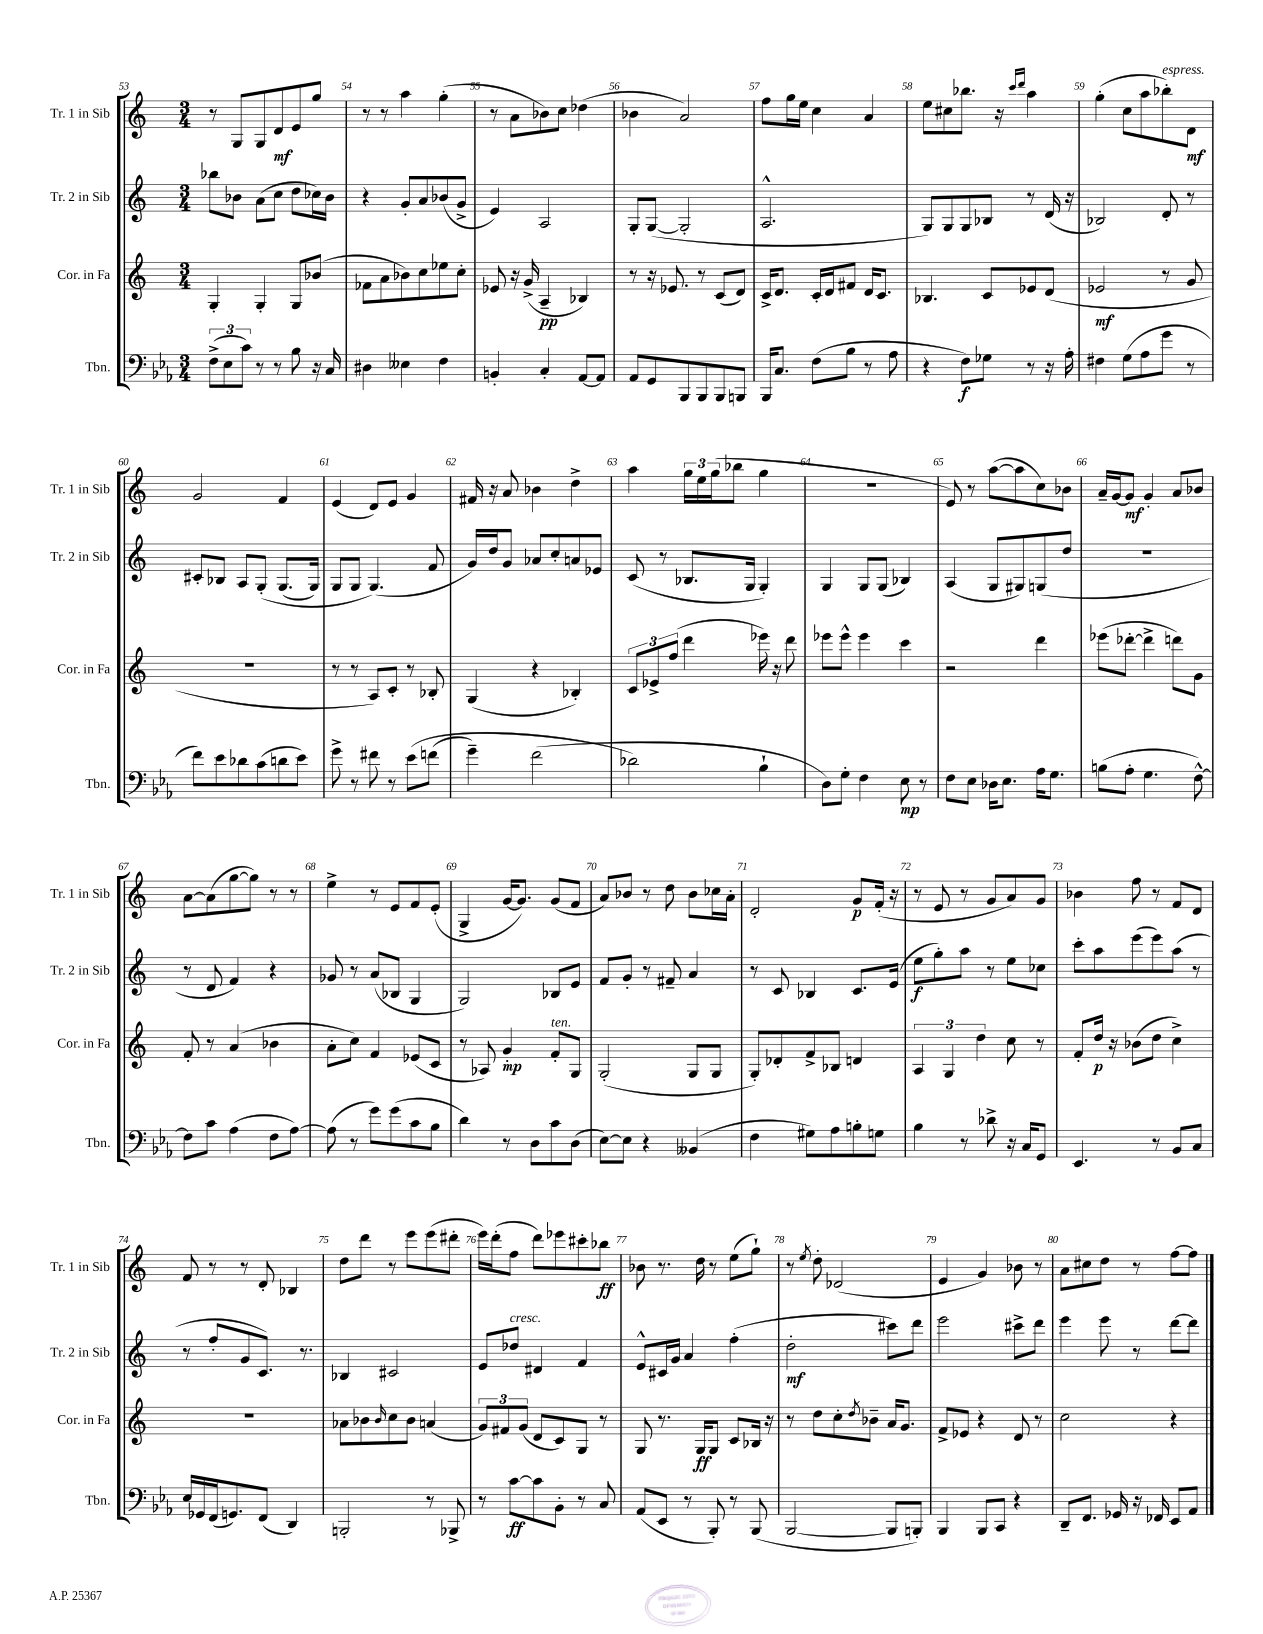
<<
\new StaffGroup <<
\new Staff = "s0" \with { instrumentName = "Tr. 1 in Sib" shortInstrumentName = "Tr. 1 in Sib" } {
    \clef treble \key c \major \numericTimeSignature \time 3/4
    r8 g8 g8 d'8\mf e'8 g''8 |
    r8 r8 a''4 g''4-.( |
    r8 a'8 bes'8) c''8 des''4( |
    bes'4 a'2) |
    f''8 g''16 e''16 c''4 a'4 |
    e''8 cis''8 bes''8. r16 \grace { c'''16 d'''16 } a''4 |
    g''4-.( c''8 a''8 bes''8-.^\markup { \italic "espress." }) d'8\mf |
    g'2 f'4 |
    e'4( d'8) e'8 g'4 |
    fis'16 r16 a'8 bes'4 d''4-> |
    a''4 \tuplet 3/2 { g''16 e''16 g''16( } bes''8 g''4 |
    R2. |
    e'8) r8 a''8~( a''8 c''8) bes'8 |
    a'16-- g'16~ g'8\mf g'4-. a'8 bes'8 |
    a'8~ a'8( g''8~ g''8) r8 r8 |
    e''4-> r8 e'8 f'8 e'8-.( |
    g4-> g'16~ g'8.) g'8( f'8 |
    a'8) bes'8 r8 d''8 bes'8 ces''16 a'16-. |
    d'2-. g'8\p f'16-.( r16 |
    r8 e'8 r8 g'8 a'8) g'8 |
    bes'4 f''8 r8 f'8 d'8 |
    f'8 r8 r8 d'8-. bes4 |
    d''8 d'''8 r8 e'''8 e'''8( dis'''8-. |
    e'''16) d'''16-.( f''8 d'''8) ees'''8 cis'''8-. bes''8\ff |
    bes'8 r8. d''16 r8 e''8( g''8-!) |
    r8 \acciaccatura { e''8 } d''8-. des'2( |
    e'4 g'4) bes'8 r8 |
    a'8 cis''8 d''8 r8 f''8~ f''8 \bar "|." |
}
\new Staff = "s1" \with { instrumentName = "Tr. 2 in Sib" shortInstrumentName = "Tr. 2 in Sib" } {
    \clef treble \key c \major \numericTimeSignature \time 3/4
    bes''8 bes'8 a'8( c''8 d''8 ces''16) bes'16 |
    r4 g'8-. a'8 bes'8( g'8-> |
    e'4) a2 |
    g8-. g8~( g2-. |
    a2.-^ |
    g8) g8 g8 bes8 r8 d'16( r16 |
    bes2) d'8-. r8 |
    cis'8-. bes8 a8 g8-.\( g8.( g16) |
    g8 g8 g4.(\) f'8 |
    g'16) d''16 g'8 aes'8 c''8-. a'8 ees'8 |
    c'8( r8 bes8. g16 g4-.) |
    g4 g8 g8( bes4) |
    a4( g8 gis8) g8( d''8 |
    R2. |
    r8 d'8 f'4) r4 |
    ges'8 r8 a'8( bes8 g4 |
    g2) bes8 e'8 |
    f'8 g'8-. r8 fis'8-- a'4 |
    r8 c'8 bes4 c'8. e'16( |
    e''8\f g''8-.) a''8 r8 e''8 ces''8 |
    c'''8-. a''8 e'''8( e'''8) a''8( r8 |
    r8 f''8-. g'8 c'8.) r8. |
    bes4 cis'2 |
    e'8 des''8^\markup { \italic "cresc." } dis'4 f'4 |
    e'8-^ cis'16 g'16 a'4 f''4-.( |
    d''2-.\mf cis'''8) d'''8 |
    e'''2 cis'''8-> d'''8 |
    e'''4 e'''8 r8 d'''8~ d'''8 \bar "|." |
}
\new Staff = "s2" \with { instrumentName = "Cor. in Fa" shortInstrumentName = "Cor. in Fa" } {
    \clef treble \key c \major \numericTimeSignature \time 3/4
    g4-. g4-. g8 bes'8( |
    fes'8 a'8 bes'8) c''8 ees''8 c''8-. |
    ees'8 r16 g'16->( a4--\pp bes4) |
    r8 r16 ees'8. r8 c'8( d'8) |
    c'16-> d'8. c'16-. d'16 fis'8 d'16 c'8. |
    bes4. c'8 ees'8 d'8( |
    ees'2\mf r8 g'8 |
    R2. |
    r8 r8 a8) c'8-. r8 bes8-. |
    g4( r4 bes4-.) |
    \tuplet 3/2 { c'8 ees'8-> f''8( } d'''4 ees'''16) r16 d'''8 |
    ees'''8 ees'''8-^ ees'''4 c'''4 |
    r2 d'''4 |
    ees'''8( des'''8~-. des'''4-> d'''8) g'8 |
    f'8-. r8 a'4( bes'4 |
    a'8-. c''8) f'4 ees'8( c'8 |
    r8 aes8) g'4-.\mp f'8-.^\markup { \italic "ten." } g8 |
    g2-.( g8 g8 |
    g8-.) des'8-. f'8-> bes8 d'4 |
    \tuplet 3/2 { a4 g4 d''4 } c''8 r8 |
    f'8-. d''16\p r16 bes'8( d''8 c''4->) |
    R2. |
    aes'8 bes'8 \grace { bes'16 } c''8 bes'8 a'4( |
    \tuplet 3/2 { g'8) fis'8 g'8( } d'8 c'8) g8 r8 |
    g8 r8. g16\ff g8 c'8 bes16 r16 |
    r8 d''8 c''8-. \acciaccatura { d''8 } bes'8-- a'16 g'8. |
    f'8-> ees'8 r4 d'8 r8 |
    c''2 r4 \bar "|." |
}
\new Staff = "s3" \with { instrumentName = "Tbn." shortInstrumentName = "Tbn." } {
    \clef bass \key ees \major \numericTimeSignature \time 3/4
    \tuplet 3/2 { f8->( ees8 c'8) } r8 r8 bes8 r16 c16 |
    dis4 eeses4 f4 |
    b,4-. c4-. aes,8~ aes,8 |
    aes,8 g,8 bes,,8 bes,,8 bes,,8 b,,8 |
    bes,,16 c8. f8( bes8 r8 aes8 |
    r4 f8\f) ges8 r8 r16 aes16-. |
    fis4 g8( aes8 g'8 r8 |
    f'8) ees'8 des'8 c'8( d'8 ees'8) |
    g'8-> r8 fis'8 r8 ees'8\( f'8( |
    g'4--) f'2( |
    des'2\) bes4-! |
    d8) g8-. f4 ees8\mp r8 |
    f8 ees8 des16 ees8. aes16 g8. |
    b8( aes8-. g4. f8~-^) |
    f8 c'8 aes4( f8 aes8~) |
    aes8( r8 g'8) g'8( c'8 bes8 |
    d'4) r8 d8 c'8 d8( |
    ees8~) ees8 r4 beses,4( |
    f4 gis8) aes8 b8-. g8 |
    bes4 r8 des'8-> r16 c16 g,8 |
    ees,4. r8 bes,8 c8 |
    ees16 ges,16 f,16( g,8.) f,8( d,4) |
    b,,2-. r8 bes,,8-> |
    r8 c'8~\ff c'8 bes,8-. r8 c8 |
    aes,8( ees,8 r8 bes,,8-.) r8 bes,,8( |
    bes,,2~ bes,,8 b,,8-.) |
    bes,,4 bes,,8 c,8 r4 |
    d,8-- f,8. ges,16 r16 fes,16 ees,8 aes,8 \bar "|." |
}
>>
>>
\layout { \context { \Score currentBarNumber = #53 \override BarNumber.break-visibility = ##(#f #t #t) barNumberVisibility = #all-bar-numbers-visible } }
